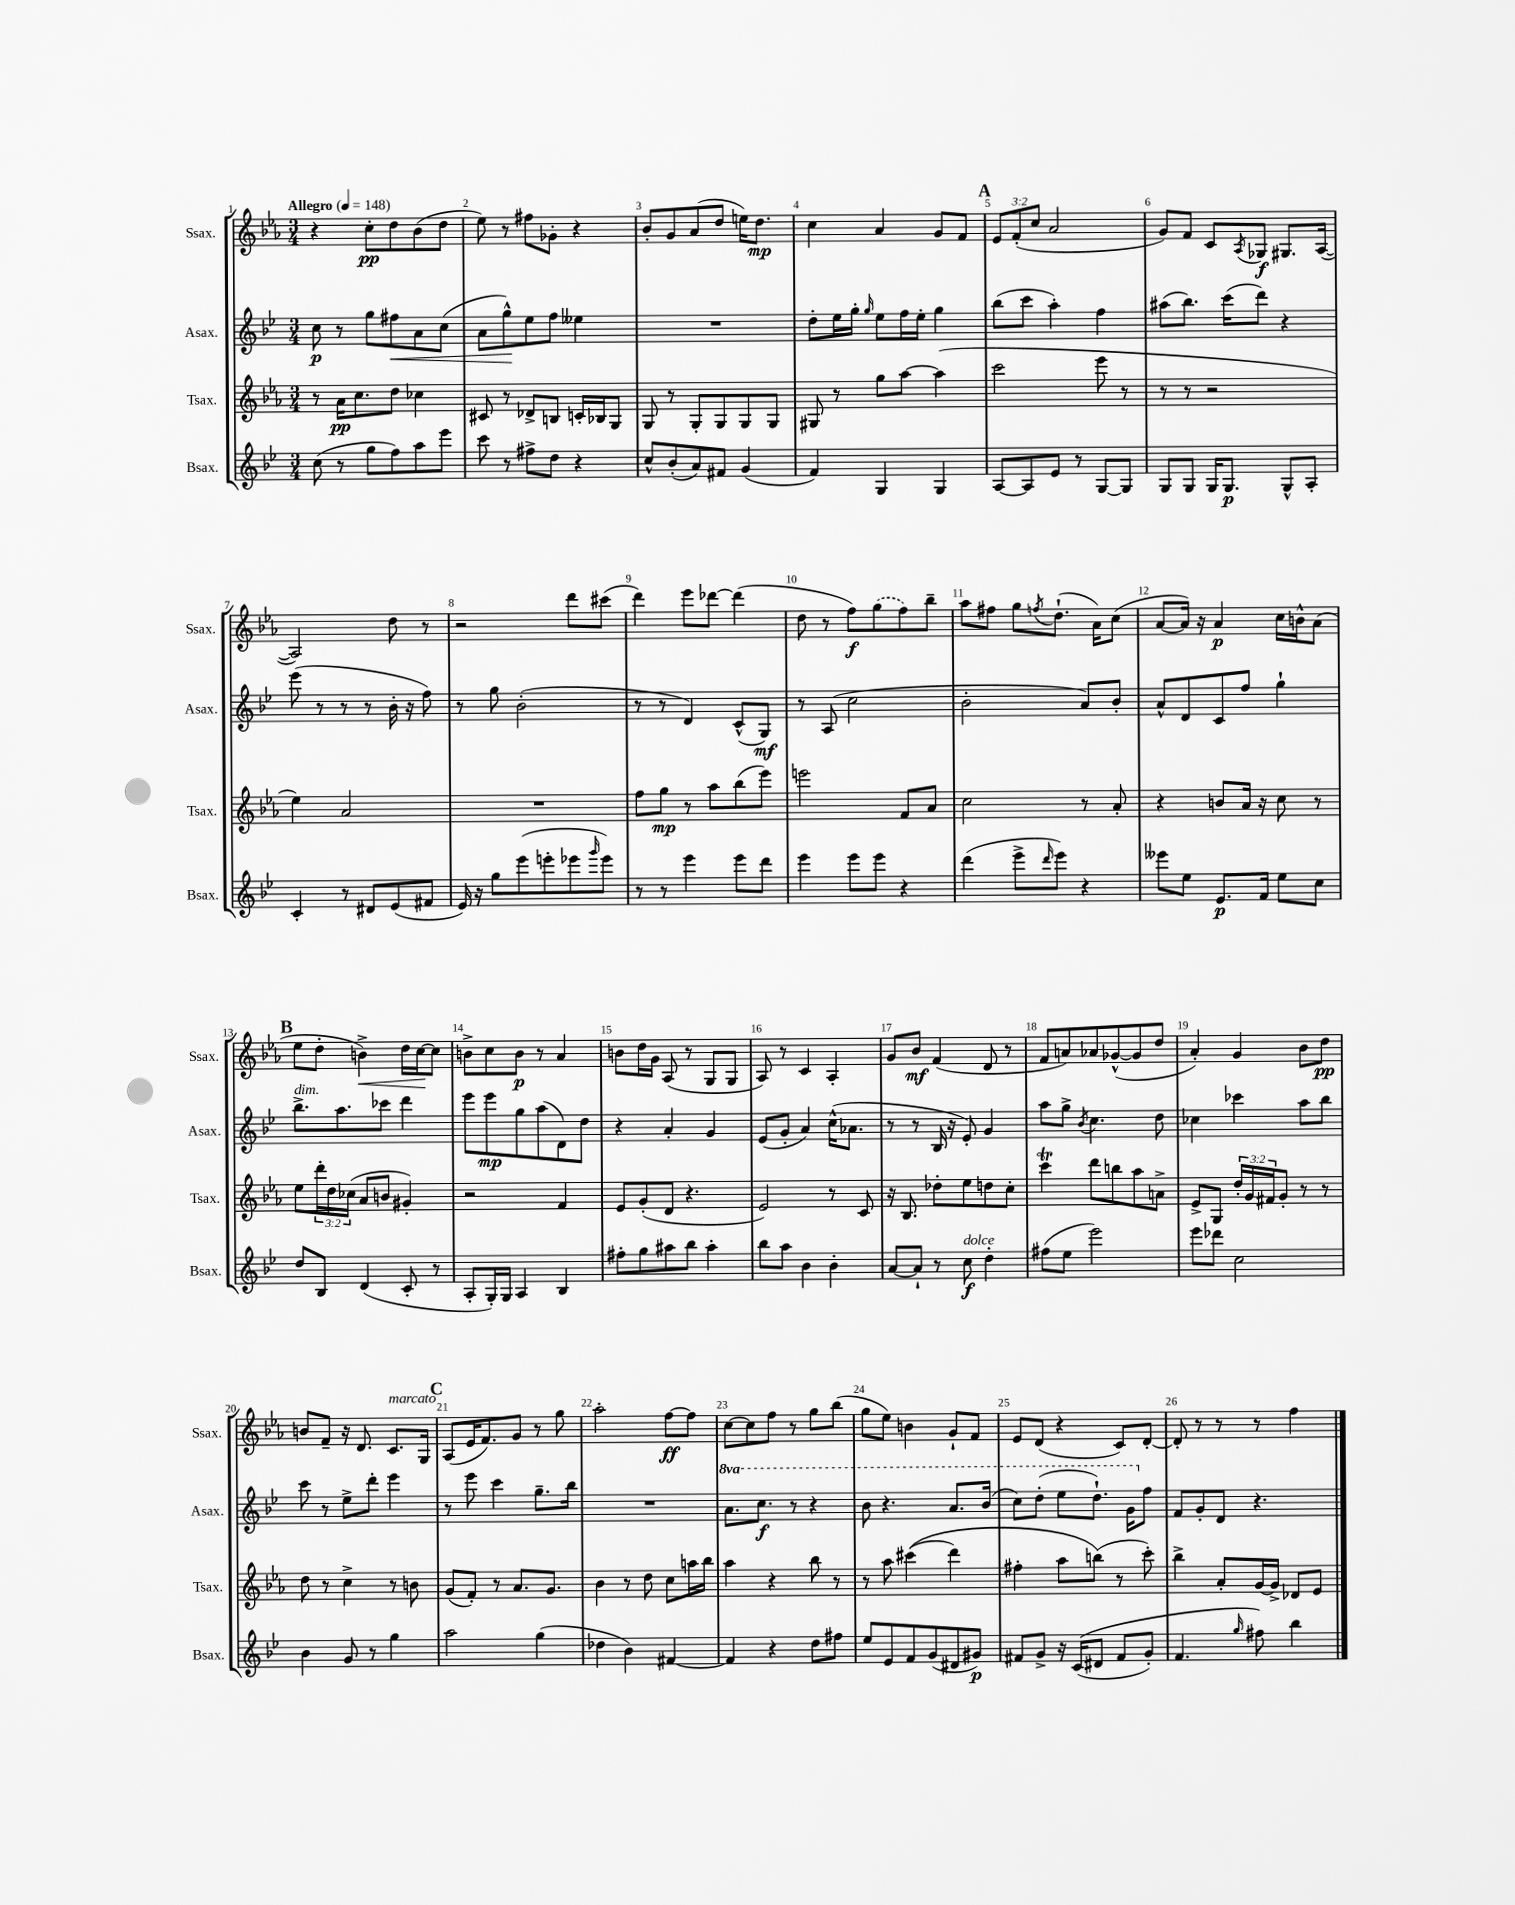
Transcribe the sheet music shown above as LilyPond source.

<<
\new StaffGroup <<
\new Staff = "s0" \with { instrumentName = "Ssax." shortInstrumentName = "Ssax." } {
    \clef treble \key ees \major \numericTimeSignature \time 3/4 \override Staff.TupletNumber.text = #tuplet-number::calc-fraction-text \tempo "Allegro" 4 = 148
    r4 c''8-.\pp d''8 bes'8( d''8 |
    ees''8) r8 fis''8 ges'8-. r4 |
    bes'8-. g'8 aes'8( d''8 e''16) d''8.\mp |
    c''4 aes'4 g'8 f'8 |
    \mark \markup { \bold "A" } \tuplet 3/2 { ees'8 f'8-.( c''8 } aes'2 |
    g'8) f'8 c'8 \acciaccatura { aes8 } ges8\f gis8. aes16~( |
    aes2) d''8 r8 |
    r2 d'''8 cis'''8( |
    d'''4) ees'''8 des'''8~ des'''4( |
    d''8 r8 f''8\f) \once \slurDashed g''8( f''8) bes''8-- |
    aes''8 fis''8 g''8 \acciaccatura { f''8 } d''8.-!( aes'16) c''8( |
    aes'8~ aes'16) r16 aes'4\p c''16 b'16-^ aes'8( |
    \mark \markup { \bold "B" } ees''8 d''8-. b'4->\<) d''16 c''16~\! c''8 |
    b'8-> c''8 b'8\p r8 aes'4 |
    b'8 d''16 g'16 aes8( r8 g8 g8 |
    aes8) r8 c'4 aes4-. |
    g'8 bes'8\mf f'4( d'8 r8 |
    f'8 a'8) aes'8 ges'8~-^( ges'8 d''8 |
    aes'4-.) g'4 bes'8 d''8\pp |
    b'8 f'8-- r16 d'8. c'8.^\markup { \italic "marcato" } g16 |
    \mark \markup { \bold "C" } aes8( ees'16 f'8.) g'8 r8 g''8 |
    aes''2-. f''8~\ff f''8 |
    c''8~ c''8 f''8 r8 g''8 bes''8( |
    g''8 ees''8) b'4 g'8-! f'8 |
    ees'8 d'8( r4 c'8) d'8~-. |
    d'8-. r8 r8 r8 f''4 \bar "|." |
}
\new Staff = "s1" \with { instrumentName = "Asax." shortInstrumentName = "Asax." } {
    \clef treble \key bes \major \numericTimeSignature \time 3/4 \set Staff.ottavationMarkups = #ottavation-simple-ordinals
    c''8\p r8 g''8 fis''8\< a'8 c''8( |
    a'8 g''8-^\!) ees''8 f''8 eeses''4 |
    R2. |
    d''8-. ees''16 g''16-. \grace { g''16 } ees''8 f''16 ees''16-. g''4 |
    \mark \markup { \bold "A" } bes''8( c'''8 a''4-.) f''4 |
    ais''8( bes''8.) c'''16( d'''8) r4 |
    ees'''8( r8 r8 r8 bes'16-. r16 f''8) |
    r8 g''8 bes'2-.( |
    r8 r8 d'4) c'8-^( g8\mf) |
    r8 a8( c''2 |
    bes'2-. a'8) bes'8-. |
    a'8-^ d'8 c'8 f''8 g''4-! |
    \mark \markup { \bold "B" } bes''8.->^\markup { \italic "dim." } a''8. ces'''8 d'''4 |
    ees'''8 ees'''8\mp g''8 a''8( d'8) d''8 |
    r4 a'4-. g'4 |
    ees'8( g'8-. a'4) c''16-^( aes'8. |
    r8 r8 bes16 r16 ees'8-.) g'4 |
    a''8 g''8-> \acciaccatura { bes'8 } c''4. d''8 |
    ces''4 ces'''4 a''8 bes''8 |
    c'''8 r8 ees''8-> d'''8-. ees'''4 |
    \mark \markup { \bold "C" } r8 ees'''8 c'''4 g''8.-- bes''16 |
    R2. |
    \ottava #1 a''8. c'''8.\f r8 r4 |
    bes''8 r4. a''8. bes''16( |
    c'''8) d'''8-.( ees'''8 d'''8.-!) g''16 \ottava #0 f''8 |
    f'8 g'8-. d'8 r4. \bar "|." |
}
\new Staff = "s2" \with { instrumentName = "Tsax." shortInstrumentName = "Tsax." } {
    \clef treble \key ees \major \numericTimeSignature \time 3/4 \override Staff.TupletNumber.text = #tuplet-number::calc-fraction-text
    r8 aes'16\pp c''8. d''8 ces''4 |
    cis'8 r8 des'8-> b8 c'16-. bes16 g8 |
    g8 r8 g8-. g8 g8 g8 |
    gis8 r8 g''8 aes''8~ aes''4( |
    \mark \markup { \bold "A" } c'''2 ees'''8 r8 |
    r8 r8 r2 |
    ees''4) aes'2 |
    R2. |
    f''8 g''8\mp r8 aes''8 bes''8( ees'''8) |
    e'''2 f'8 aes'8 |
    c''2 r8 aes'8-. |
    r4 b'8 aes'16 r16 c''8 r8 |
    \mark \markup { \bold "B" } ees''8 \tuplet 3/2 { d'''16-. d''16 ces''16( } aes'8 b'8 gis'4-.) |
    r2 f'4 |
    ees'8 g'8-.( d'8 r4. |
    ees'2) r8 c'8 |
    r16 bes8. des''8-. ees''8 d''8 c''8-. |
    c'''4\trill d'''8 b''8 aes''8 a'8-> |
    ees'8-> g8 \tuplet 3/2 { d''16-. g'16 fis'16 } g'8-. r8 r8 |
    d''8 r8 c''4-> r8 b'8 |
    \mark \markup { \bold "C" } g'8( f'8-.) r8 aes'8. g'8. |
    bes'4 r8 d''8 c''8 a''16 bes''16 |
    aes''4 r4 bes''8 r8 |
    r8 aes''8 cis'''4(\( d'''4) |
    fis''4-. aes''8 b''8(\) r8 c'''8-.) |
    bes''4-> aes'8-. g'16~ g'16-> des'8 ees'8 \bar "|." |
}
\new Staff = "s3" \with { instrumentName = "Bsax." shortInstrumentName = "Bsax." } {
    \clef treble \key bes \major \numericTimeSignature \time 3/4
    c''8( r8 g''8 f''8) a''8 ees'''8 |
    c'''8 r8 fis''8-> d''8 r4 |
    c''8-^ bes'8-.( a'8) fis'8 g'4( |
    f'4) g4 g4 |
    \mark \markup { \bold "A" } a8~ a8 ees'8 r8 g8~ g8 |
    g8 g8 g16 g8.\p g8-^ a8-. |
    c'4-. r8 dis'8 ees'8( fis'8 |
    ees'16) r16 g''8 ees'''8( e'''8-. ees'''8 \grace { g'''16 } ees'''8) |
    r8 r8 ees'''4 ees'''8 d'''8 |
    ees'''4 ees'''8 ees'''8 r4 |
    d'''4( ees'''8-> \grace { d'''16 } ees'''8) r4 |
    eeses'''8 ees''8 ees'8.\p f'16 ees''8 c''8 |
    \mark \markup { \bold "B" } d''8 bes8 d'4( c'8-. r8 |
    a8-. g16-.) g16 a4 bes4 |
    fis''8-. g''8 ais''8 bes''8 ais''4-. |
    bes''8 a''8 bes'4 bes'4-. |
    a'8~ a'8-! r8 c''8\f^\markup { \italic "dolce" } d''4-. |
    fis''8( ees''8 ees'''2) |
    ees'''8 des'''8 c''2 |
    bes'4 g'8 r8 g''4 |
    \mark \markup { \bold "C" } a''2 g''4( |
    des''4 bes'4) fis'4~ |
    fis'4 r4 d''8 fis''8 |
    ees''8 ees'8 f'8 g'8( dis'8 gis'8\p) |
    fis'8 g'8-> r16 c'16(\( dis'8 fis'8 g'8-.) |
    f'4. \grace { g''16 } fis''8\) bes''4 \bar "|." |
}
>>
>>
\layout { \context { \Score \override BarNumber.break-visibility = ##(#f #t #t) barNumberVisibility = #all-bar-numbers-visible } }
